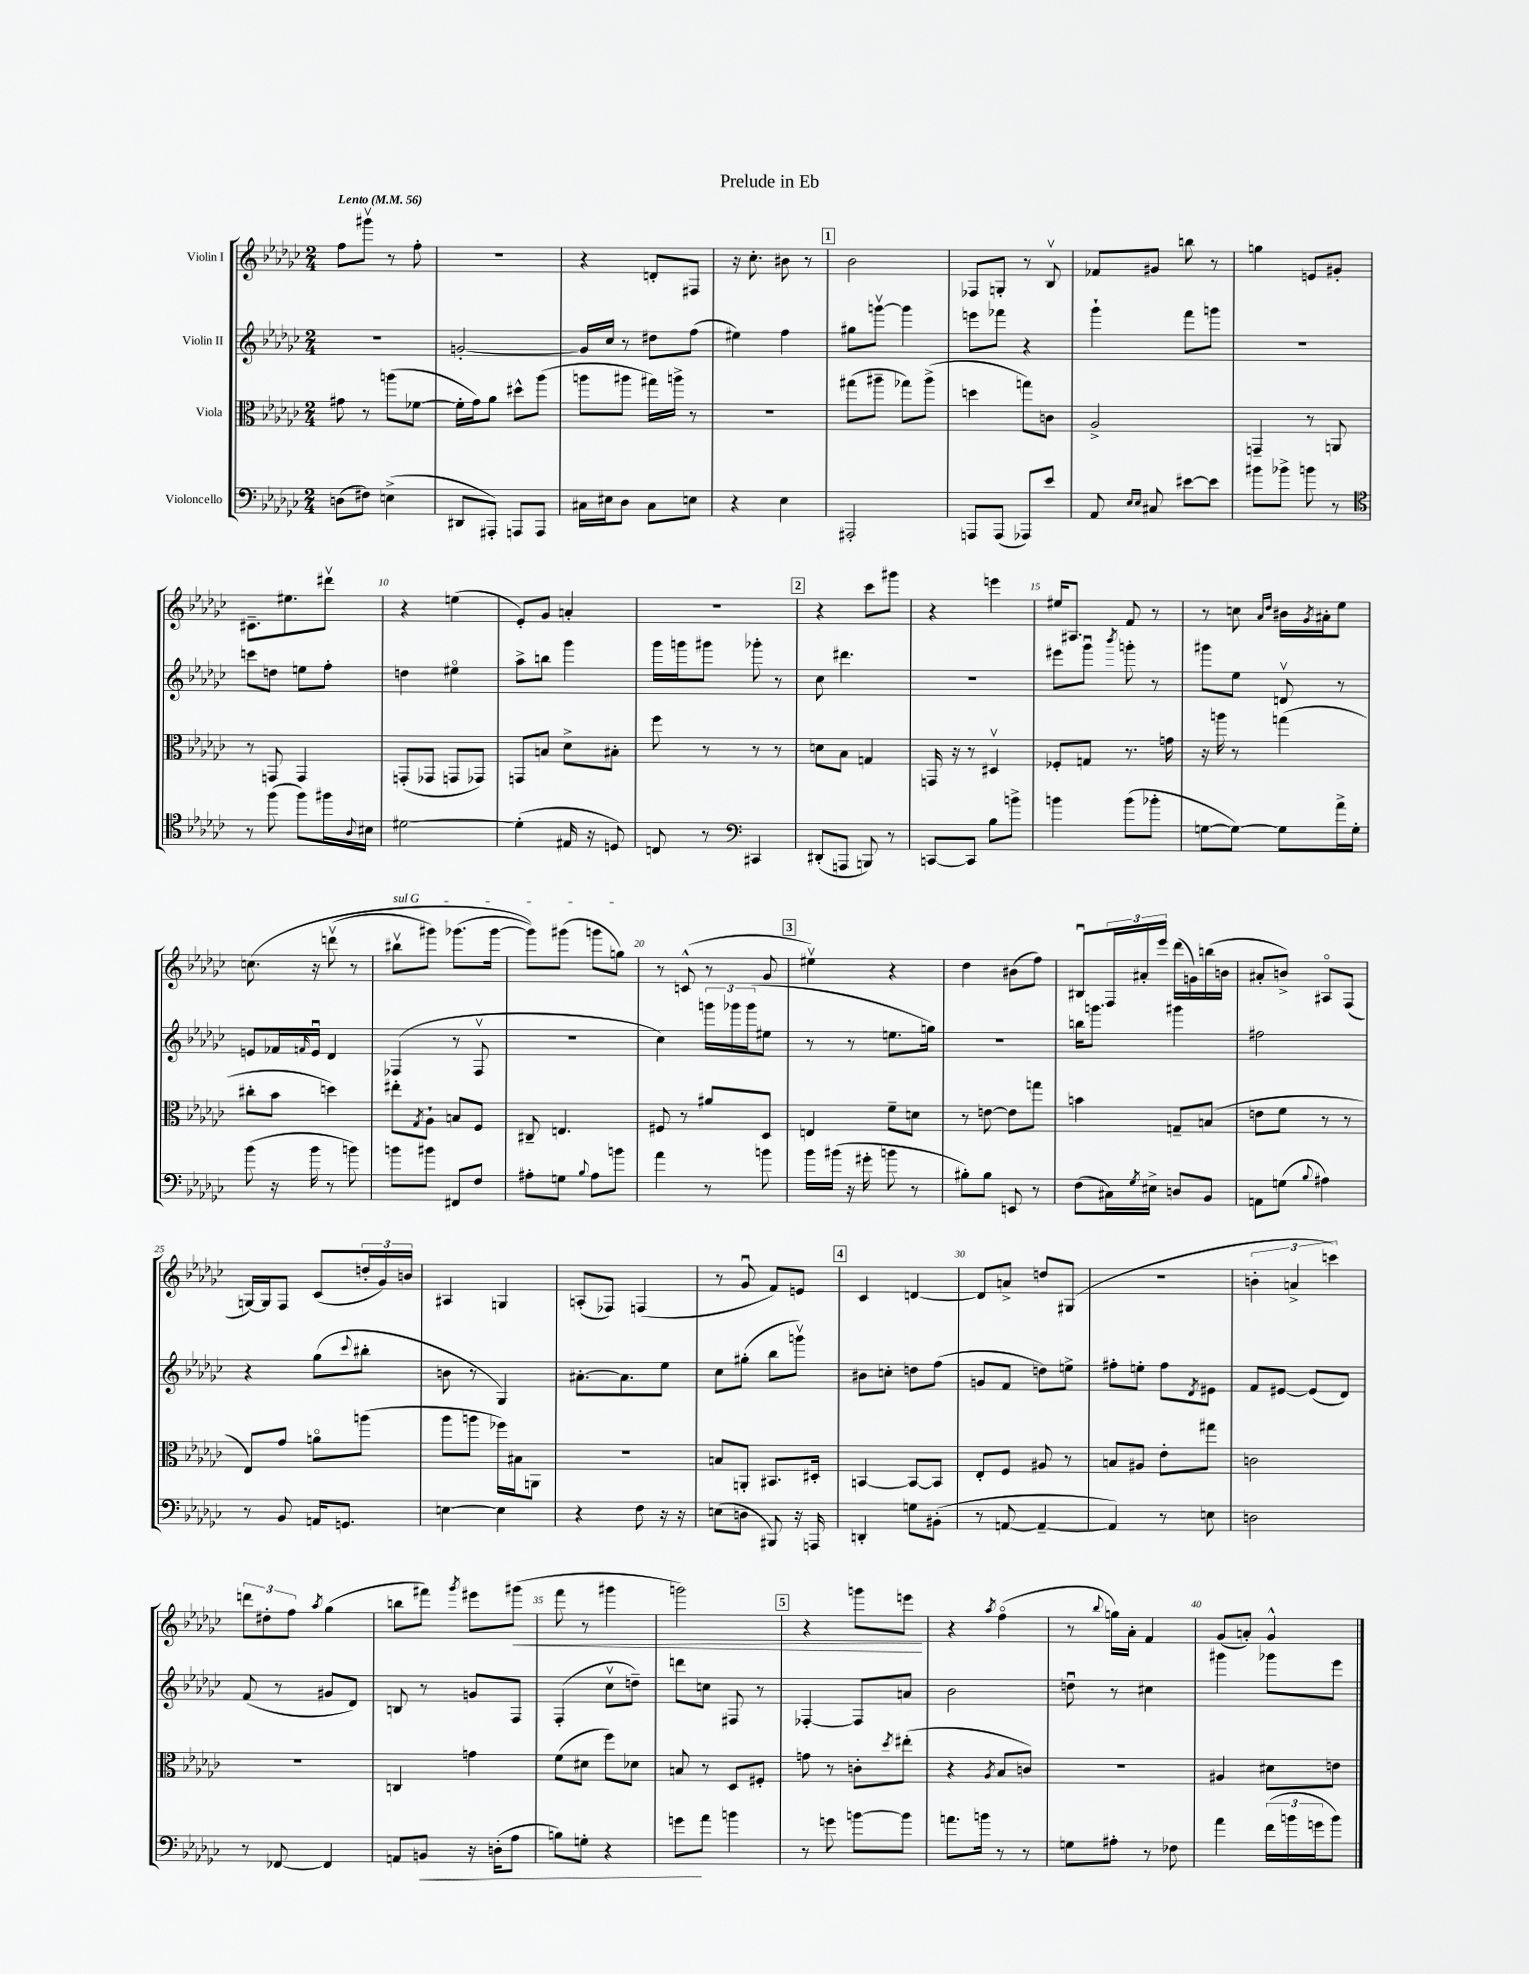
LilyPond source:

\header { title = "Prelude in Eb" }
<<
\new StaffGroup <<
\new Staff = "s0" \with { instrumentName = "Violin I" } {
    \clef treble \key ges \major \numericTimeSignature \time 2/4 \tempo "Lento" 4 = 56
    f''8 gis'''8\upbow r8 f''8-. |
    r2 |
    r4 d'8-. fis8 |
    r16 ces''8.-. bis'8 r8 |
    \mark \markup { \box "1" } bes'2 |
    fes8 g8-. r8 bes8\upbow |
    fes'8 gis'8 b''8 r8 |
    g''4 e'8 gis'8-. |
    cis'8.-- eis''8. dis'''8\upbow |
    r4 e''4( |
    ees'8-.) ges'8 a'4-. |
    R2 |
    \mark \markup { \box "2" } r4 ces'''8 gis'''8 |
    r4 e'''4 |
    eis''16 ais8. f'8 r8 |
    r8 c''8 \grace { aes'16 des''16 } bis'16 \acciaccatura { ges'8 } ais'16-. ees''8 |
    c''8.\( r16 d'''8\upbow( r8 |
    \once \override TextSpanner.bound-details.left.text = \markup { \italic "sul G" } bis''8\upbow\startTextSpan gis'''8) ges'''8.( ges'''16~ |
    ges'''8)\) gis'''8( g'''8 g''8\stopTextSpan) |
    r8 c'8-^( r8 ges'8 |
    \mark \markup { \box "3" } eis''4\upbow) r4 |
    des''4 bis'8( f''8) |
    bis8\downbow \tuplet 3/2 { f16 ais'16-. ees'''16 } des'''16( g'16) b''16( b'16 |
    ais'8-. b'8->) ais8\flageolet f8( |
    g16~) g16 f8 ces'8( \tuplet 3/2 { d''16-. ges'16) b'16 } |
    ais4 g4 |
    a8-.( fes8) f4( |
    r8 ges'8\downbow f'8) e'8 |
    \mark \markup { \box "4" } ces'4 d'4~ |
    d'8 a'8-> d''8 gis8( |
    r2 |
    \tuplet 3/2 { b'4-. a'4-> c'''4) } |
    \tuplet 3/2 { d'''8 dis''8-. f''8 } \acciaccatura { aes''8 } ges''4( |
    b''8 fis'''8) \acciaccatura { ges'''8 } eis'''8 gis'''8\<( |
    f'''8 r8 gis'''4 |
    g'''2) |
    \mark \markup { \box "5" } r4 g'''8 e'''8\! |
    r4 \acciaccatura { aes''8 } f''4\flageolet( |
    r8 \appoggiatura { bes''8 } g''16) aes'16-. f'4 |
    ges'8( a'8-.) ges'4-^ \bar "|." |
}
\new Staff = "s1" \with { instrumentName = "Violin II" } {
    \clef treble \key ges \major \numericTimeSignature \time 2/4
    R2 |
    g'2~-. |
    g'16 ces''16 r8 dis''8 f''8( |
    eis''4) f''4 |
    \mark \markup { \box "1" } gis''8 g'''8~\upbow g'''4 |
    e'''8 fes'''8 r4 |
    ges'''4-! f'''8 g'''8 |
    R2 |
    c'''8 d''8 e''8 f''8-. |
    d''4 eis''4\flageolet |
    aes''8-> b''8 ges'''4 |
    ges'''16 g'''16 gis'''8 ges'''8-. r8 |
    \mark \markup { \box "2" } ces''8 dis'''4. |
    R2 |
    eis'''8 ges'''8\downbow \acciaccatura { bes'''8 } g'''8-. r8 |
    gis'''8 ees''8 d'8\upbow r8 |
    e'8 fes'16 \grace { f'16 } e'16\downbow des'4 |
    fes4( r8 fes8\upbow |
    R2 |
    ces''4) \tuplet 3/2 { g'''16 ges'''16 ges'''16( } eis''8 |
    \mark \markup { \box "3" } r8 r8 e''8. g''16) |
    R2 |
    b''16 g'''8. gis'''4 |
    fis''2 |
    r4 ges''8( \appoggiatura { ces'''8 } bis''8-. |
    b'8 r8 ges4) |
    ais'8.~-. ais'8. ees''8 |
    ces''8 gis''8-.( bes''8 g'''8\upbow) |
    \mark \markup { \box "4" } bis'8 c''8-. d''8 f''8( |
    g'8 f'8 d''8) e''8-> |
    fis''8-. e''8-. fis''8 \acciaccatura { des'8 } eis'8 |
    f'8 eis'8~ eis'8( des'8) |
    f'8( r8 gis'8 des'8) |
    b8 r8 g'8 f8 |
    f4-.( ces''8\upbow d''8--) |
    d'''8 c''8 fis8 r8 |
    \mark \markup { \box "5" } fes4~-. fes8 a'8 |
    bes'2 |
    d''8\downbow r8 cis''4 |
    gis'''4 ges'''8 ees'''8 \bar "|." |
}
\new Staff = "s2" \with { instrumentName = "Viola" } {
    \clef alto \key ges \major \numericTimeSignature \time 2/4
    gis'8 r8 a''8( fes'8~ |
    fes'16-. ges'16) aes'8 dis''8-^ aes''8( |
    a''8 ais''8 gis''16) a''16-> r8 |
    r2 |
    \mark \markup { \box "1" } gis''8( ais''8-- ges''8) ais''8->( |
    d''4 g''8) c'8 |
    aes2-> |
    g,4-- r8 a,8 |
    r8 g,8 g,4 |
    g,8-.( ges,8 g,8 ges,8) |
    g,8 b8 des'8-> bis8-. |
    f''8 r8 r8 r8 |
    \mark \markup { \box "2" } d'8 bes8 g4 |
    g,16 r16 r8 dis4\upbow |
    fes8-. g8 r8. g'16 |
    r16 a''16 r8 g''4( |
    cis''8-. bes'8 d''4) |
    eis''8-. \acciaccatura { ges8 } aes8-! b8 f8 |
    cis8-- e4. |
    fis8 r8 ais'8 des8 |
    \mark \markup { \box "3" } e4 f'8-- d'8 |
    r8 e'8~ e'8 g''8 |
    b'4 g8-- b8( |
    e'8 f'8 r8 r8 |
    ees8) ges'8 a'8\flageolet a''8( |
    aes''8 a''8 fes''16) bis16 a,8 |
    R2 |
    b8 a,8-. bis,8. dis16-. |
    \mark \markup { \box "4" } b,4~ b,8~ b,8 |
    ees8-. f8 ais8 r8 |
    b8 ais8 ees'8-. gis''8 |
    c'2 |
    r2 |
    c4 g'4 |
    f'8( dis'8 f''8) des'8 |
    b8 r8 des8 fis8-. |
    \mark \markup { \box "5" } g'8 r8 c'8-. \acciaccatura { des''8 } eis''8-.( |
    r4 \acciaccatura { aes8 } bes8 c'8) |
    r2 |
    ais4 dis'8 e'8 \bar "|." |
}
\new Staff = "s3" \with { instrumentName = "Violoncello" } {
    \clef bass \key ges \major \numericTimeSignature \time 2/4
    d8( fis8) e4->( |
    dis,8 ais,,8-.) a,,8 a,,8 |
    cis16 eis16 des8 cis8 e8 |
    r4 ees4 |
    \mark \markup { \box "1" } ais,,2-. |
    a,,8 a,,8( aes,,8) ees'8 |
    aes,8 \grace { ees16 ees16 } cis8 eis'8~ eis'8 |
    bis'8 bes'8-> b'8 r8 |
    \clef tenor r8 f''8( f''8) fis''16 \appoggiatura { aes8 } bis16 |
    dis'2~ |
    dis'4-.( eis16 r16 d8) |
    c8 r8 \clef bass cis,4 |
    \mark \markup { \box "2" } dis,8-.( a,,8 b,,8) r8 |
    c,8~ c,8 bes8 b'8-> |
    b'4 b'8( bes'8-. |
    g8~ g8~) g8 aes'16-> g16-. |
    bes'8( r16 bes'16 r8 b'8) |
    b'8 bis'8 fis,8 f8 |
    ais8-. g8 \appoggiatura { bes8 } ais8 b'8 |
    aes'4 r8 b'8 |
    \mark \markup { \box "3" } bes'16 bis'16( r16 gis'16-. b'8 r8 |
    bis8-.) bis8 e,8 r8 |
    f8( cis16) \acciaccatura { ges8 } eis16-> d8 bes,8 |
    a,8 g8( \appoggiatura { bes8 } ais4) |
    r8 bes,8 a,16 g,8. |
    e4~ e4 |
    r4 f8 r16 r16 |
    e8( d8 bis,,8) r16 a,,16 |
    \mark \markup { \box "4" } d,4-. g8 bis,8-.( |
    r8 a,8~ a,4~-- |
    a,4) r8 e8 |
    d2 |
    r8 fes,8~ fes,4 |
    a,8 b,8\< r16 d16-.( aes8 |
    b8) g8-. r4 |
    g'8\! aes'8 b'4 |
    \mark \markup { \box "5" } r8 g'8 b'8~ b'8 |
    a'8. b'16 r8 r8 |
    g8 ais8-. r8 fes8 |
    aes'4 \tuplet 3/2 { f'16( b'16 g'16 } b'8) \bar "|." |
}
>>
>>
\layout { \context { \Score \override BarNumber.break-visibility = ##(#f #t #t) barNumberVisibility = #(every-nth-bar-number-visible 5) } }
